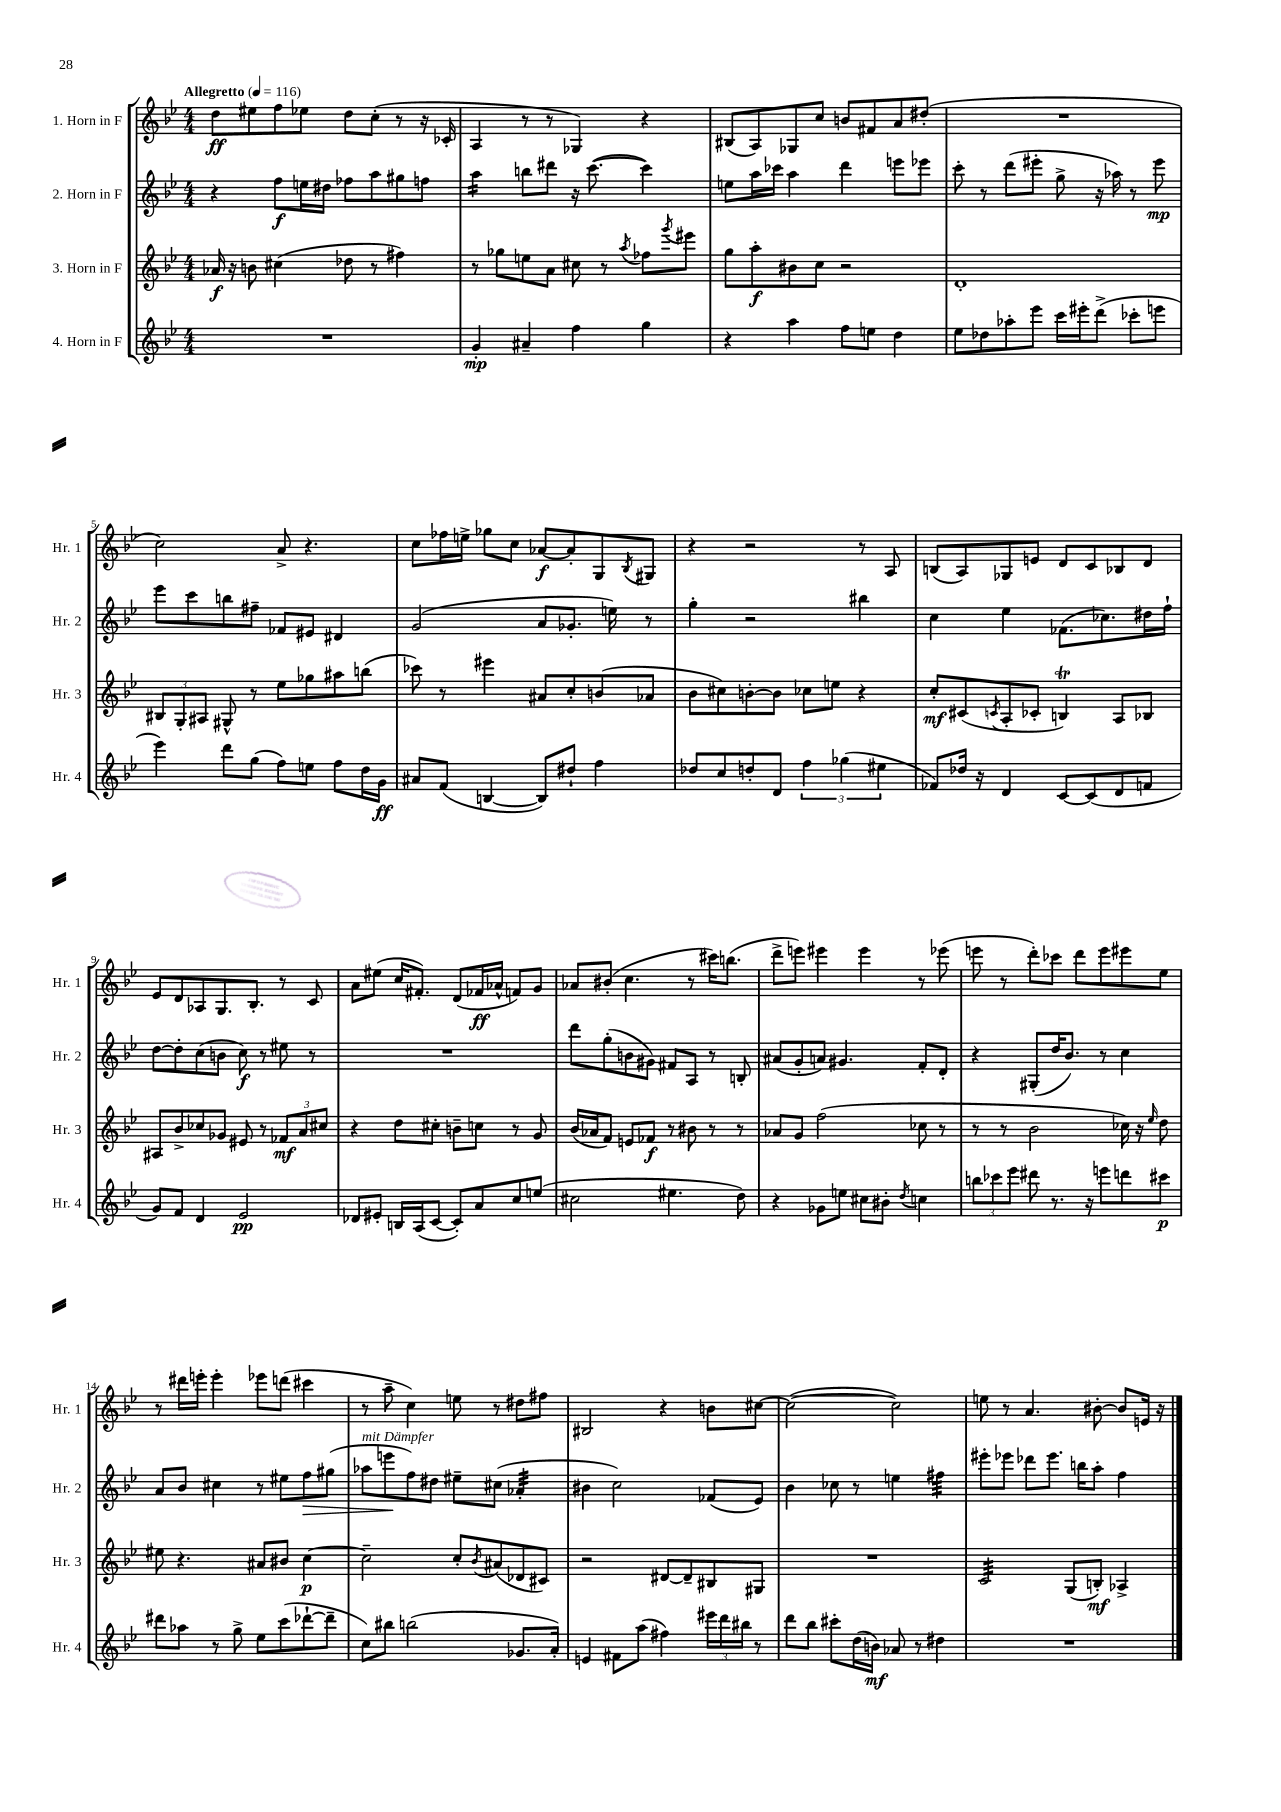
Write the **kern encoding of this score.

**kern	**kern	**kern	**kern
*staff4	*staff3	*staff2	*staff1
*clefG2	*clefG2	*clefG2	*clefG2
*k[b-e-]	*k[b-e-]	*k[b-e-]	*k[b-e-]
*M4/4	*M4/4	*M4/4	*M4/4
*MM116	*MM116	*MM116	*MM116
1r	16a-	4r	8dd
.	16r	.	.
.	8b	.	8ee#
.	(4cc#	8ff	8ff
.	.	16ee	8ee-
.	.	16dd#	.
.	8dd-	8ff-	8dd
.	8r	8aa	(8cc'
.	4ff#)	8gg#	8r
.	.	8ff	16r
.	.	.	16c-'
=	=	=	=
4g'	8r	4aa	4A
.	8gg-	.	.
4a#~	8ee	8bb	8r
.	8a	8ddd#	8r
4ff	8cc#	16r	4G-)
.	.	([8.ccc	.
.	8r	.	.
.	8qaa	.	.
4gg	8ff-	4ccc])	4r
.	8qggg	.	.
.	8eee#	.	.
=	=	=	=
4r	8gg	8ee	(8B#
.	8aa'	16aa	8A)
.	.	16ccc-	.
4aa	8b#	4aa	8G-
.	8cc	.	8cc
8ff	2r	4ddd	8b
8ee	.	.	8f#
4dd	.	8eee	8a
.	.	8eee-	(8dd#'
=	=	=	=
8ee-	1d'	8ccc'	1r
8dd-	.	8r	.
8aa-'	.	(8ddd	.
8eee-	.	8eee#'	.
16ccc	.	8gg^	.
16eee#'	.	.	.
(8ddd^	.	16r	.
.	.	16aa-)	.
8ccc-'	.	8r	.
8eee	.	8eee#	.
=	=	=	=
4eee-)	12B#	8eee-	2cc)
.	12G'	.	.
.	.	8ccc	.
.	12A#	.	.
8ddd	8G#^^	8bb	.
(8gg	8r	8ff#~	.
8ff)	8ee-	8f-	8a^
8ee	8gg-	8e#	4.r
8ff	8aa#	4d#	.
16dd	(8bb	.	.
16g	.	.	.
=	=	=	=
8a#	8ccc-)	(2g	8cc
(8f	8r	.	16ff-
.	.	.	16ee^
[4B	4eee#	.	8gg-
.	.	.	8cc
8B])	8a#	8a	[8a-
8dd#`	8cc'	8.g-'	8a-']
4ff	(8b	.	8G
.	.	16ee)	.
.	.	.	8qB-
.	8a-	8r	8G#
=	=	=	=
8dd-	8b-	4gg'	4r
8cc	8cc#)	.	.
8dd'	[8b'	2r	2r
8d	8b]	.	.
6ff	8cc-	.	.
.	8ee	.	.
(6gg-	.	.	.
.	4r	4bb#	8r
6ee#	.	.	.
.	.	.	8A
=	=	=	=
8f-)	8cc'	4cc	(8B
16dd-	(8c#	.	8A)
16r	.	.	.
.	8qc	.	.
4d	8A'	4ee-	8G-
.	8c-'	.	8e
[8c	4B)	(8.f-	8d
(8c]	.	.	8c
.	.	8.cc-)	.
8d	8A	.	8B-
8f	8B-	16dd#	8d
.	.	16ff`	.
=	=	=	=
8g)	8A#	[8dd	8e-
8f	8b-^	8dd']	8d
4d	8cc-	(8cc	8A-
.	8g-	8b	8.G
2e-	8e#	8cc)	.
.	.	.	8.B-'
.	8r	8r	.
.	12f-	8ee#	8r
.	12a	.	.
.	.	8r	8c
.	12cc#	.	.
=	=	=	=
8d-	4r	1r	8a
8e#'	.	.	(8ee#
16B	8dd	.	16cc
(16A	.	.	8.f#')
[8c	8cc#'	.	.
8c'])	8b~	.	(8d
8a	8cc	.	16f-
.	.	.	16a-^^
8cc	8r	.	8f)
(8ee	8g	.	8g
=	=	=	=
2cc#	(16b-	8ddd	8a-
.	16a-	.	.
.	8f)	(8gg'	(8b#'
.	8e	8b	4.cc
.	8f-	8g#)	.
4.ee#	8r	8f#	.
.	8b#	8A	8r
.	8r	8r	16ccc#)
.	.	.	(8.bb
8dd)	8r	8B'	.
=	=	=	=
4r	8a-	(8a#	8ddd^
.	8g	8g'	8eee)
8g-	(2ff	8a)	4eee#
8ee	.	4.g#	.
8cc#	.	.	4eee#
8b#'	.	.	.
8qdd	.	.	.
4cc	8cc-	8f'	8r
.	8r	8d'	(8eee-
=	=	=	=
12bb	8r	4r	8eee
12ccc-	.	.	.
.	8r	.	8r
12eee-	.	.	.
8ddd#	2b-	(8G#'	8ddd')
8.r	.	16dd	8ccc-
.	.	8.b-)	.
.	.	.	8ddd
16r	.	.	.
8eee	.	8r	8eee
8ddd	16cc-)	4cc	8eee#
.	16r	.	.
.	16qqee-	.	.
8ccc#	8dd	.	8ee-
=	=	=	=
8ddd#	8ee#	8a	8r
8aa-	4.r	8b-	16ddd#
.	.	.	16eee'
8r	.	4cc#	4eee'
8gg^	.	.	.
8ee-	8a#	8r	8eee-
(8ccc	8b#	8ee#	(8ddd
[8ddd-`	[4cc	8ff	4ccc#
8ddd-~]	.	(8gg#	.
=	=	=	=
8cc)	2cc~]	8aa-	8r
8bb#	.	8eee	8aa~
(2bb	.	8ff)	4cc)
.	.	8dd#	.
.	8cc'	8ee#~	8ee
.	8qb-	.	.
.	(8a#	(8cc#	8r
8.g-	8d-	4a-'	8dd#
.	8c#)	.	8ff#
16a')	.	.	.
=	=	=	=
4e	2r	4b#	2B#
8f#	.	2cc)	.
(8aa	.	.	.
4ff#)	[8d#	.	4r
.	8d#~]	.	.
24eee#	8B#	(8f-	8b
24ddd	.	.	.
24bb#	.	.	.
8r	8G#	8e-)	[8cc#
=	=	=	=
8ddd	1r	4b-	(2cc#_
8bb-	.	.	.
8ccc#'	.	8cc-	.
(16dd	.	8r	.
16b)	.	.	.
8a-	.	4ee	2cc#])
8r	.	.	.
4dd#	.	4ff#	.
=	=	=	=
1r	2c	8eee#'	8ee
.	.	8eee-	8r
.	.	8ddd-	4.a
.	.	8.eee-	.
.	(8G	.	.
.	.	16bb	.
.	8B')	8aa'	[8b#'
.	4A-^	4ff	8b#]
.	.	.	16e
.	.	.	16r
==	==	==	==
*-	*-	*-	*-
